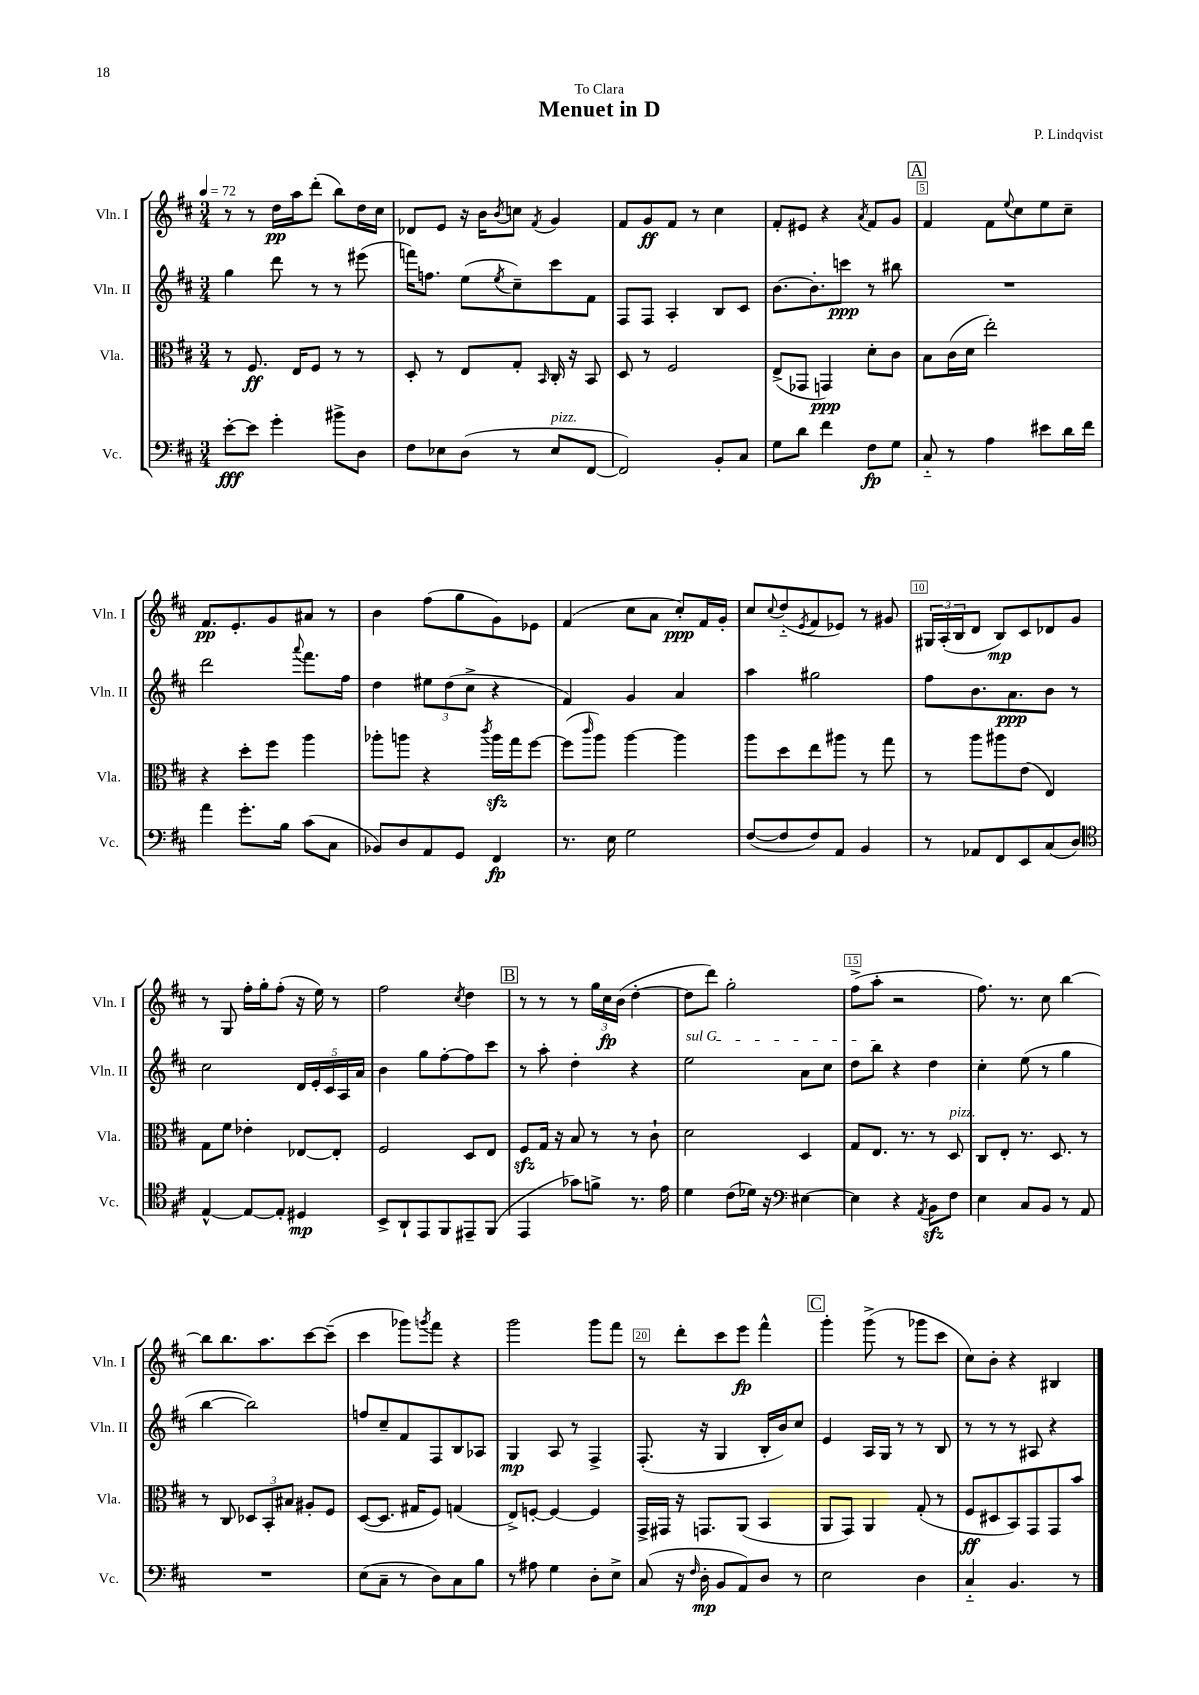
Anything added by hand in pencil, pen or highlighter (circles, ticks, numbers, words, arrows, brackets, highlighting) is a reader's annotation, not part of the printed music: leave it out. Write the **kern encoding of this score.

**kern	**kern	**kern	**kern
*staff4	*staff3	*staff2	*staff1
*clefF4	*clefC3	*clefG2	*clefG2
*k[f#c#]	*k[f#c#]	*k[f#c#]	*k[f#c#]
*M3/4	*M3/4	*M3/4	*M3/4
*MM72	*MM72	*MM72	*MM72
[8e'	8r	4gg	8r
8e]	8.F#	.	8r
4g'	.	8ddd	16dd
.	16E	.	16aa
.	8F#	8r	(8ddd'
8b#^	8r	8r	8bb)
8D	8r	(8eee#	16dd
.	.	.	16cc#
=	=	=	=
8F#	8D'	16fff)	8d-
.	.	8.ff	.
8E-	8r	.	8e
(8D	8E	(8ee	16r
.	.	.	16b
.	.	8qee	8qb
8r	8G'	8cc#~)	8cc
.	16qqBB	.	8qf#
8E-	16C#'	8ccc#	4g
.	16r	.	.
[8FF#	8BB	8f#	.
=	=	=	=
2FF#])	8D	8F#	8f#
.	8r	8F#	8g
.	2F#	4A'	8f#
.	.	.	8r
8BB'	.	8B	4cc#
8C#	.	8c#	.
=	=	=	=
8G	(8E^	[8.b	8f#'
8d	8GG-	.	8e#
.	.	8.b']	.
4f#	4GG)	.	4r
.	.	8ccc	.
.	.	.	8qa
8F#	8d'	8r	8f#
8G	8c#	8bb#	8g
=	=	=	=
8C#'~	8B	2.r	4f#
8r	(16c#	.	.
.	16d	.	.
4A	2ee')	.	8f#
.	.	.	8qqee
.	.	.	8cc#
8e#	.	.	8ee
16d	.	.	8cc#~
16f#	.	.	.
=	=	=	=
4a	4r	2ddd	8.f#
.	.	.	8.e'
8.g'	8dd'	.	.
.	8ff#	.	8g
16B	.	.	.
.	.	8qqaaa	.
(8c#	4aa	8.fff#	8a#
8C#	.	.	8r
.	.	16ff#	.
=	=	=	=
8BB-)	8aa-'	4dd	4b
8D	8aa	.	.
8AA	4r	12ee#	(8ff#
.	.	(12dd	.
8GG	.	.	8gg
.	.	12cc#^	.
.	8qccc#	.	.
4FF#	16aa	4r	8g)
.	16gg	.	.
.	[8ff#	.	8e-
=	=	=	=
8.r	(8ff#]	4f#)	(4f#
.	16qqccc#	.	.
.	8aa)	.	.
16E	.	.	.
2G	[4aa	4g	8cc#
.	.	.	8a
.	4aa]	4a	8cc#')
.	.	.	16f#
.	.	.	16g'
=	=	=	=
([8F#	8aa	4aa	8cc#
.	.	.	8qqcc#
8F#]	8dd	.	(8dd'~
.	.	.	8qe
8F#)	8ee	2gg#	8f#
8AA	8aa#	.	8e-)
4BB	8r	.	8r
.	8gg	.	8g#
=	=	=	=
8r	8r	8ff#	24G#
.	.	.	(24A'
.	.	.	24B
8AA-	8aa	8.b	8d
8FF#	8aa#	.	8B)
.	.	8.a	.
8EE	(8e	.	8c#
(8C#	4E)	8b	8d-
8D)	.	8r	8g
=	=	=	=
*clefC4	*	*	*
[4E^^	8G	2cc#	8r
.	8f#	.	8G
8E_	4e-'	.	16ff#'
.	.	.	16gg'
8E']	.	.	(8ff#'
4D#	[8E-	20d	16r
.	.	20e'	.
.	.	.	16ee)
.	.	20c#	.
.	8E-']	.	8r
.	.	20A	.
.	.	20a	.
=	=	=	=
8BB^	2F#	4b	2ff#
8AA`	.	.	.
8EE	.	8gg	.
8FF#	.	[8ff#'	.
.	.	.	8qcc#
8EE#~	8D	8ff#]	4dd
(8FF#	8E	8ccc#	.
=	=	=	=
4EE	8F#	8r	8r
.	16G	8aa'	8r
.	16r	.	.
8g-)	8B	4dd'	8r
8f^	8r	.	24gg
.	.	.	24cc#
.	.	.	(24b
8.r	8r	4r	[4dd'
.	8c#`	.	.
16e	.	.	.
=	=	=	=
4d	2d	2ee	8dd]
.	.	.	8ddd)
(8c#	.	.	2gg'
16d-)	.	.	.
16r	.	.	.
*clefF4	*	*	*
[4E#	4D	8a	.
.	.	8cc#	.
=	=	=	=
4E#]	8G	8dd	(8ff#^
.	8.E	8bb	8aa'
4r	.	4r	2r
.	8.r	.	.
8qAA	.	.	.
8BB	8r	4dd	.
8F#	8D	.	.
=	=	=	=
4E	8C#	4cc#'	8.ff#)
.	8E'	.	.
.	.	.	8.r
8C#	8.r	(8ee	.
8BB	.	8r	8cc#
.	8.D	.	.
8r	.	4gg	[4bb
8AA	8r	.	.
=	=	=	=
2.r	8r	[4bb	8bb]
.	8C#	.	8.bb
.	12D-	2bb])	.
.	.	.	8.aa
.	12BB'	.	.
.	12B#	.	.
.	8A#'	.	[8ccc#
.	8F#	.	(8ccc#~]
=	=	=	=
(8E	([8D	8ff	4ccc#
8C#~	8.D]	8cc#~	.
8r	.	8f#	8ggg-)
.	16G#	.	.
.	.	.	8qggg
8D)	8F#)	8F#	8fff#
8C#	(4G	8B	4r
8B	.	8A-	.
=	=	=	=
8r	8E^)	4G	2ggg
8A#	[8F'	.	.
4G	4F_	8A	.
.	.	8r	.
8D'	4F]	4F#^	8ggg
8E^	.	.	8fff#
=	=	=	=
(8C#	16GG^	(8.F#'	8r
.	16GG#	.	.
16r	16r	.	8ddd'
16qqF#	.	.	.
16D'	8.GG	16r	.
8BB	.	4G	8ccc#
8AA)	(8AA	.	8eee
8D	4BB	16B'	4fff#^^
.	.	16b)	.
8r	.	8cc#	.
=	=	=	=
2E	8AA	4e	4ggg'
.	8GG)	.	.
.	4AA	16A	(8ggg^
.	.	16G	.
.	.	8r	8r
4D	(8G'	8r	8ggg-
.	8r	8B	8ccc#
=	=	=	=
4C#'~	8F#	8r	8cc#)
.	8D#	8r	8b'
4.BB	8BB)	8r	4r
.	8GG	8A#	.
.	8GG	4r	4B#
8r	8b	.	.
==	==	==	==
*-	*-	*-	*-
